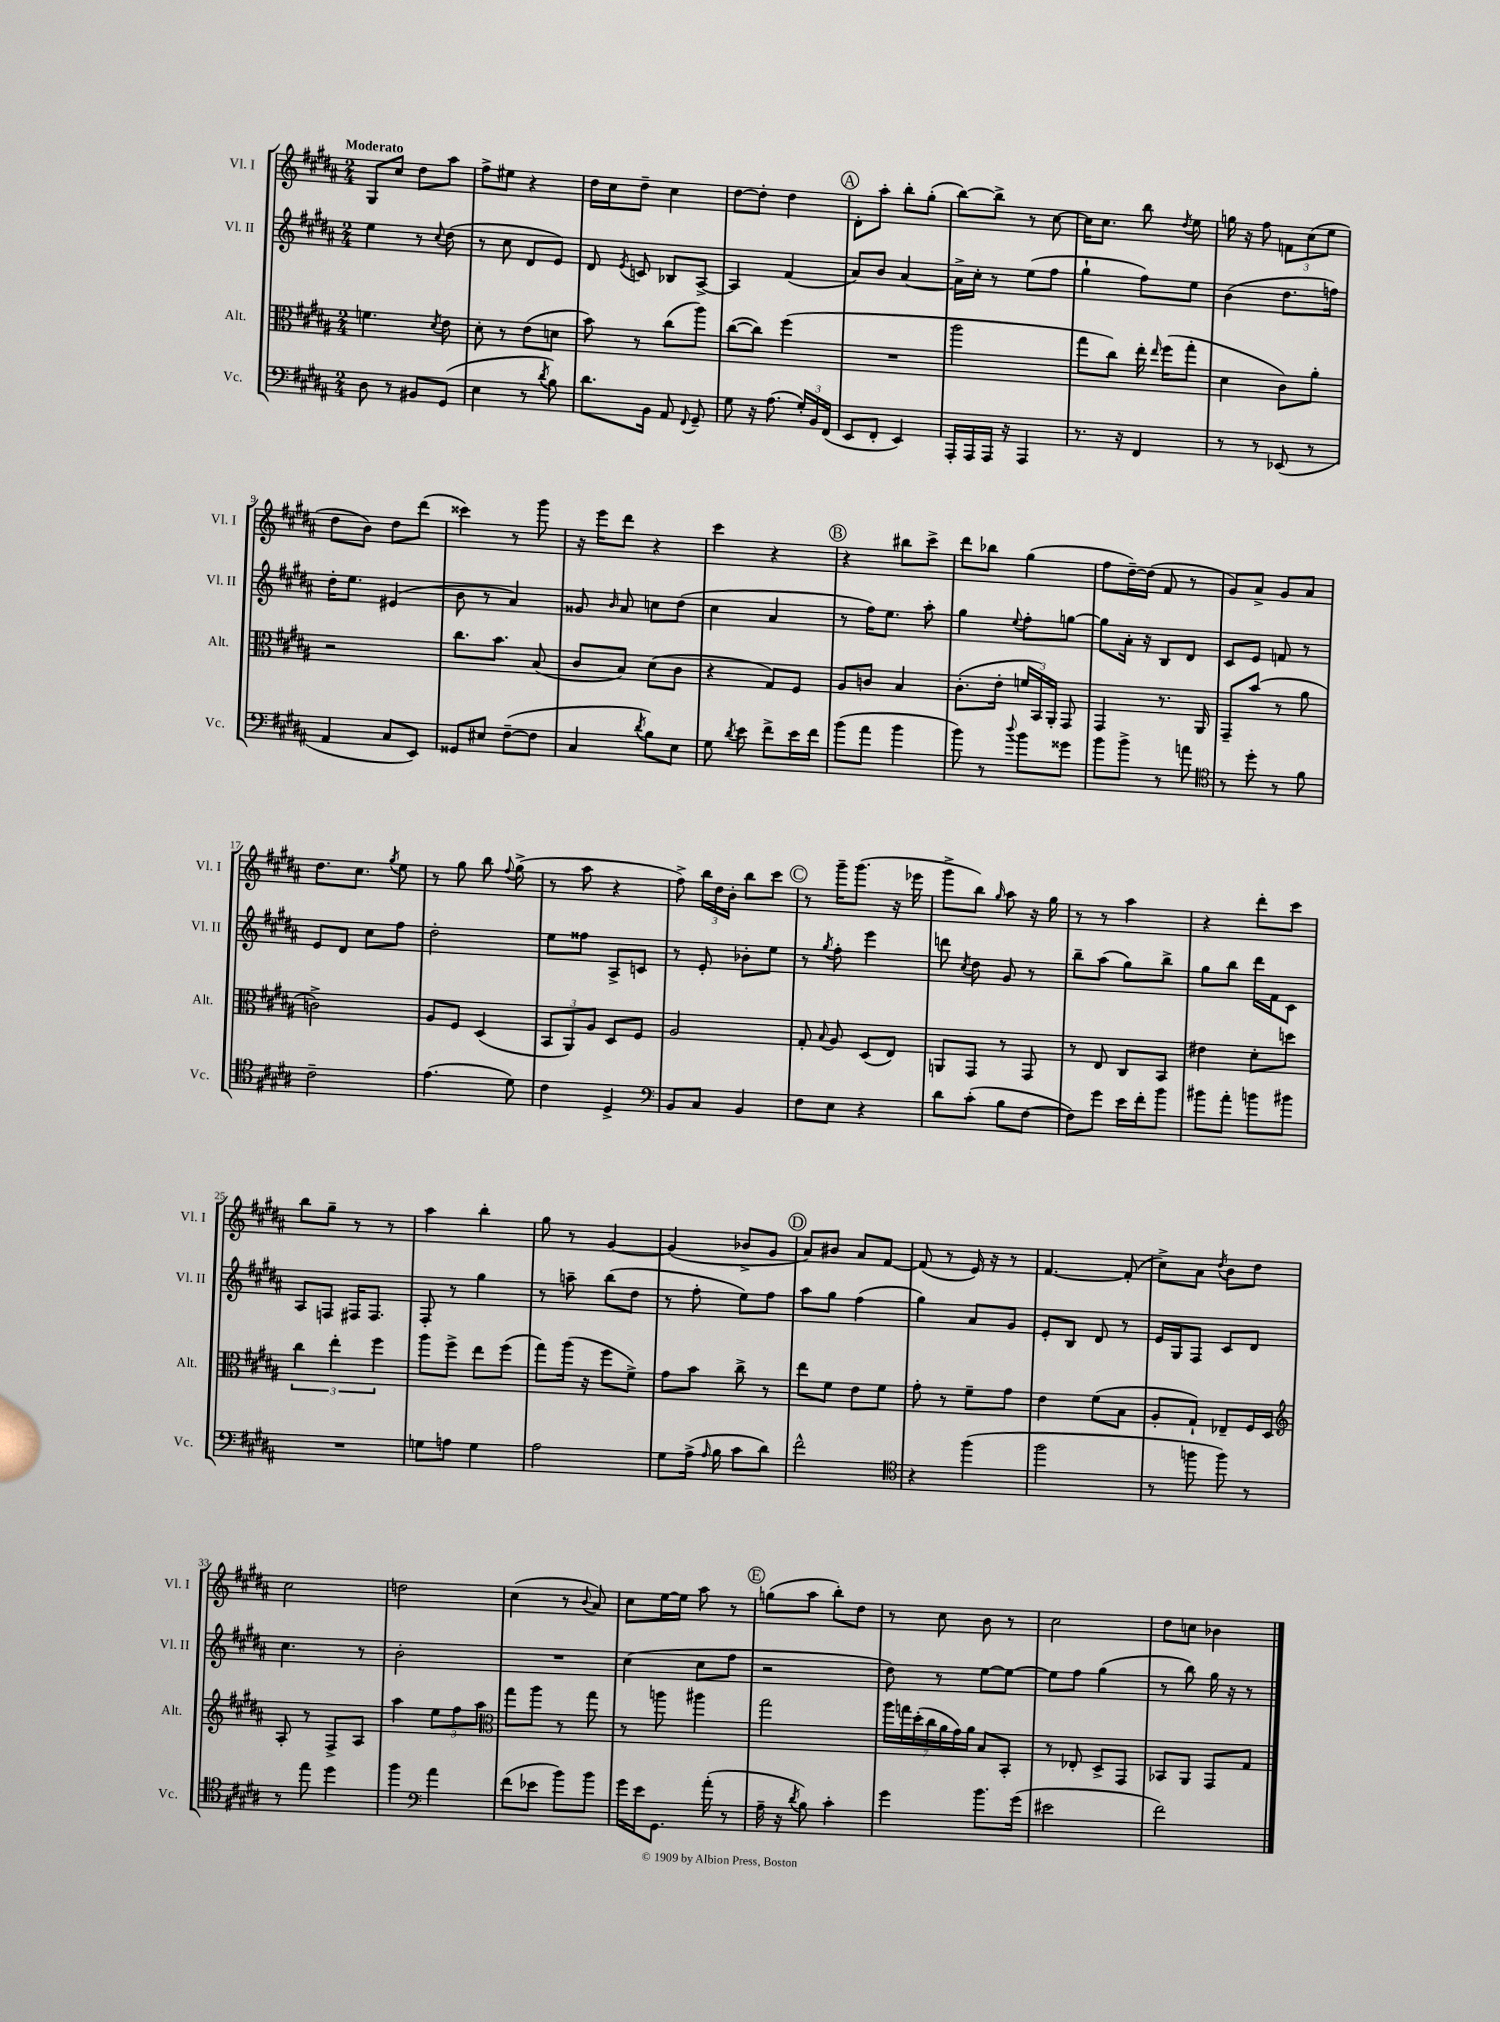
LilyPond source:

<<
\new StaffGroup <<
\new Staff = "s0" \with { instrumentName = "Vl. I" shortInstrumentName = "Vl. I" } {
    \clef treble \key b \major \numericTimeSignature \time 2/4 \tempo "Moderato"
    \autoBeamOff gis8[ cis''8] dis''8[ ais''8] |
    fis''8[-> eis''8] r4 |
    dis''16[ cis''16 dis''8]-- cis''4 |
    dis''8[~ dis''8]-. dis''4 |
    \mark \markup { \circle "A" } dis'8[-. ais''8]-. b''8[-. gis''8]-.( |
    b''8[~) b''8]-> r8 cis''8~ |
    cis''16[ cis''8.] b''8 \acciaccatura { dis''8 } e''8 |
    g''16 r16 fis''8 \tuplet 3/2 { f'8[ cis''8( e''8] } |
    dis''8[ b'8]) dis''8[ dis'''8]( |
    cisis'''4) r8 gis'''8 |
    r16 e'''16[ dis'''8] r4 |
    cis'''4 r4 |
    \mark \markup { \circle "B" } r4 bis''8[ cis'''8]-> |
    dis'''8[ bes''8] gis''4( |
    fis''8[ dis''16~--) dis''16]( fis'8 r8 |
    gis'8[) ais'8]-> gis'8[ ais'8] |
    dis''8.[ cis''8.] \acciaccatura { gis''8 } e''8 |
    r8 gis''8 b''8 \appoggiatura { fis''8 } gis''8->( |
    r8 ais''8 r4 |
    fis''8->) \tuplet 3/2 { b''16[ dis''16 b'16]-. } b''8[ cis'''8] |
    \mark \markup { \circle "C" } r8 gis'''16[-- gis'''8.]( r16 ees'''16 |
    gis'''8[-> b''8]) \grace { gis''16 } ais''8 r16 gis''16 |
    r8 r8 ais''4 |
    r4 dis'''8[-. cis'''8] |
    b''8[ gis''8]-- r8 r8 |
    ais''4 b''4-. |
    gis''8 r8 gis'4~ |
    gis'4( bes'8[-> gis'8] |
    \mark \markup { \circle "D" } ais'8[) bis'8] ais'8[ fis'8]~ |
    fis'8( r8 e'16) r16 r8 |
    fis'4.~ fis'8-.( |
    cis''8[->) ais'8] \acciaccatura { dis''8 } b'8[ dis''8] |
    cis''2 |
    d''2 |
    cis''4( r8 \appoggiatura { b'8 } ais'8) |
    cis''8[ e''16~ e''16] ais''8 r8 |
    \mark \markup { \circle "E" } g''8[( ais''8] b''8[-.) dis''8] |
    r8 cis''8 b'8 r8 |
    cis''2 |
    dis''8[ c''8] bes'4 \bar "|." |
}
\new Staff = "s1" \with { instrumentName = "Vl. II" shortInstrumentName = "Vl. II" } {
    \clef treble \key b \major \numericTimeSignature \time 2/4
    \autoBeamOff e''4 r8 \appoggiatura { cis''8 } dis''8( |
    r8 cis''8 dis'8[ e'8]) |
    dis'8 \acciaccatura { e'8 } c'8 bes8[ ais8]~-> |
    ais4 fis'4( |
    \mark \markup { \circle "A" } ais'8[) b'8] ais'4~ |
    ais'16[-> cis''16]-. r8 e''8[( fis''8] |
    gis''4-! fis''8[) e''8] |
    b'4( dis''8.[ f''16]) |
    dis''16[-. e''8.] eis'4( |
    b'8 r8 ais'4) |
    gisis'8 \grace { b'16 } ais'8 c''8[ dis''8]( |
    cis''4 ais'4 |
    \mark \markup { \circle "B" } r8 fis''16[) e''8.] ais''8-. |
    gis''4 \appoggiatura { e''8 } fis''8[-. g''8]~ |
    g''8[ ais'16]-. r16 b8[ dis'8] |
    cis'8[ e'8] f'8 r8 |
    e'8[ dis'8] cis''8[ fis''8] |
    dis''2-. |
    e''8[ fisis''8] ais8[-> c'8] |
    r8 e'8-. bes'8[-. e''8] |
    \mark \markup { \circle "C" } r8 \acciaccatura { gis''8 } fis''8-. e'''4 |
    d'''8 \acciaccatura { cis''8 } dis''8 gis'8 r8 |
    b''8[-- ais''8]( gis''8[) b''8]-> |
    gis''8[ b''8] dis'''16[ fis'16 cis'8] |
    ais8[ f8] fis16[ fis8.] |
    fis8-. r8 gis''4 |
    r8 a''8-- b''8[( dis''8] |
    r8 fis''8-. e''8[) fis''8] |
    \mark \markup { \circle "D" } ais''8[ gis''8] fis''4( |
    gis''4) ais'8[ gis'8] |
    e'8[-. b8] dis'8 r8 |
    e'16[ gis16 fis8] cis'8[ dis'8] |
    cis''4. r8 |
    b'2-. |
    R2 |
    cis''4( cis''8[ fis''8] |
    \mark \markup { \circle "E" } r2 |
    dis''8) r8 e''8[~ e''8]~ |
    e''8[ fis''8] gis''4( |
    r8 b''8) gis''16 r16 r8 \bar "|." |
}
\new Staff = "s2" \with { instrumentName = "Alt." shortInstrumentName = "Alt." } {
    \clef alto \key b \major \numericTimeSignature \time 2/4
    \autoBeamOff f'4. \acciaccatura { dis'8 } e'8 |
    dis'8-. r8 e'8[( d'8] |
    b'8) r8 cis''8[( ais''8]) |
    cis''8[~( cis''8]) fis''4( |
    \mark \markup { \circle "A" } R2 |
    ais''2 |
    gis''8[ cis''8]) e''16-. \grace { e''16 } fis''16[( gis''8]-. |
    dis'4 cis'8[) ais'8]-. |
    r2 |
    cis''8.[ b'8.] b8( |
    cis'8[ b8]) dis'8[( cis'8] |
    r4 gis8[) fis8] |
    \mark \markup { \circle "B" } ais8[ c'8] b4 |
    cis'8.[-.( e'16]-. \tuplet 3/2 { f'16[ b,16) ais,16]-. } gis,8 |
    gis,4 r8. ais,16 |
    gis,8[-- b'8]( r8 ais'8 |
    c'2->) |
    ais8[ fis8] dis4( |
    \tuplet 3/2 { b,8[ ais,8) ais8] } dis8[ fis8] |
    ais2 |
    \mark \markup { \circle "C" } gis8-. \appoggiatura { b8 } ais8 dis8[( e8]) |
    a,8[ gis,8] r8 gis,8 |
    r8 e8 cis8[ b,8] |
    eis'4 dis'8[-. d''8] |
    \tuplet 3/2 { cis''4 e''4-. fis''4 } |
    ais''8[ fis''8]-> e''8[ fis''8]( |
    gis''8[) ais''16]( r16 fis''8[ fis'8]->) |
    gis'8[ b'8] cis''8-> r8 |
    \mark \markup { \circle "D" } e''8[ fis'8] e'8[ fis'8] |
    gis'8-. r8 fis'8[-- gis'8] |
    e'4 fis'8[( b8] |
    ais8[-. gis8]-!) ees8[-- fis16 dis16] |
    \clef treble ais8-. r8 fis8[-> ais8] |
    ais''4 \tuplet 3/2 { e''8[ fis''8 ais''8] } |
    \clef alto gis''8[ ais''8] r8 gis''8 |
    r8 a''8 ais''4 |
    \mark \markup { \circle "E" } gis''2 |
    \tuplet 7/4 { ais''16[ g''16 dis''16-.( cis''16 ais'16 gis'16) ais'16] } b8[ b,8]-. |
    r8 ees8-. dis8[-> gis,8] |
    bes,8[ ais,8] gis,8[ gis8] \bar "|." |
}
\new Staff = "s3" \with { instrumentName = "Vc." shortInstrumentName = "Vc." } {
    \clef bass \key b \major \numericTimeSignature \time 2/4
    \autoBeamOff dis8 r8 bis,8[ gis,8]( |
    e4 r8 \acciaccatura { dis'8 } b8) |
    dis'8.[ b,16] ais,8 \appoggiatura { fis,8 } gis,8-- |
    gis8 r16 ais8.( \tuplet 3/2 { gis16[-.) b,16 fis,16]( } |
    \mark \markup { \circle "A" } e,8[ fis,8]-. e,4) |
    ais,,16[-. ais,,16 ais,,16] r16 ais,,4 |
    r8. r16 fis,4 |
    r8 r8 ees,8( r8 |
    ais,4 cis8[ e,8]) |
    gisis,8[ eis8] fis8[~--( fis8] |
    cis4 \acciaccatura { dis'8 } b8[) e8] |
    gis8 \acciaccatura { dis'8 } e'8 fis'8[-> e'16 fis'16] |
    \mark \markup { \circle "B" } b'8[( ais'8] b'4 |
    b'8) r8 \appoggiatura { dis''8 } b'8[ gisis'8] |
    b'8[ b'8]-> r8 a'8 |
    \clef tenor r8 dis''8-. r8 fis'8 |
    cis'2-- |
    e'4.( dis'8) |
    cis'4 dis4-> |
    \clef bass b,8[ cis8] b,4 |
    \mark \markup { \circle "C" } fis8[ e8] r4 |
    dis'8[ cis'8]-.( b8[ fis8]~ |
    fis8[) gis'8] e'16[ fis'16-. b'8] |
    bis'8[ ais'8]-. b'8[ bis'8] |
    R2 |
    g8[ a8] g4 |
    ais2 |
    gis8[ ais16]->( \grace { ais16 } b16 cis'8[ dis'8]) |
    \mark \markup { \circle "D" } fis'2-^ |
    \clef tenor r4 fis''4( |
    fis''2 |
    r8 f''8 f''8) r8 |
    r8 e''8 dis''4 |
    fis''4 \clef bass ais'4 |
    fis'8[( ees'8] b'8[) b'8] |
    gis'16[ e'16 gis,8.] ais'16-.( r8 |
    \mark \markup { \circle "E" } ais16-- r16 \acciaccatura { dis'8 } b8) cis'4-. |
    gis'4 b'8.[ gis'16]( |
    eis'2 |
    fis'2) \bar "|." |
}
>>
>>
